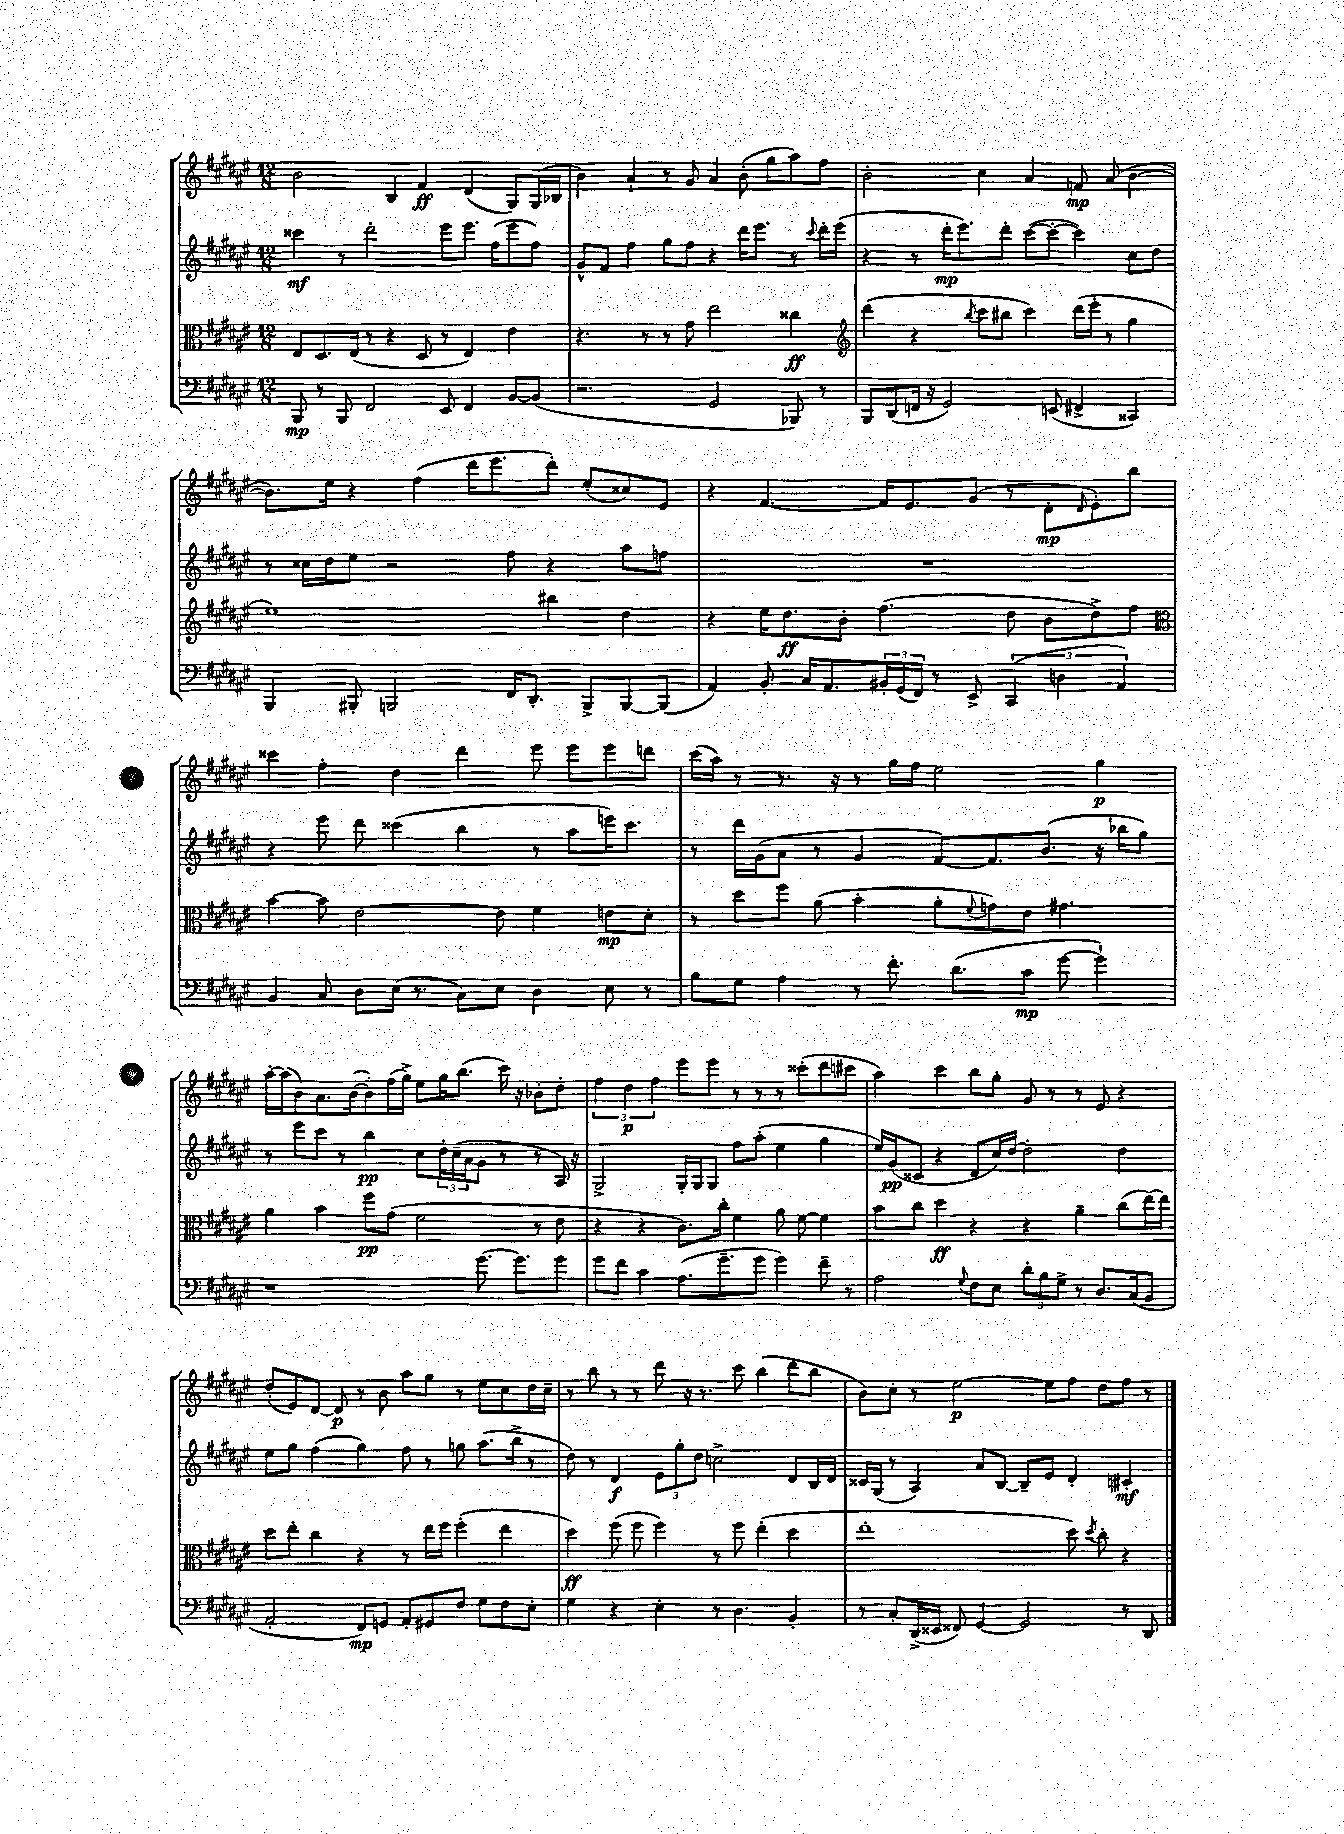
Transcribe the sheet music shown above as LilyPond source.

<<
\new StaffGroup <<
\new Staff = "s0" {
    \clef treble \key fis \major \numericTimeSignature \time 12/8
    b'2 b4 fis'4\ff dis'4( gis8) gis16( bes16 |
    b'4) ais'4-! r8 gis'8 ais'4 b'8-.( gis''8 ais''8) fis''8 |
    b'2-. cis''4 ais'4 f'8\mp ais'8( b'4~ |
    b'8.) eis''16 r4 fis''4( dis'''16 eis'''8. dis'''8-.) eis''8-.( cisis''8) eis'8 |
    r4 fis'4.~ fis'16 eis'8. gis'8( r8 dis'8-.\mp \grace { dis'16 } eis'8-.) b''8 |
    cisis'''4 fis''4-. dis''4 dis'''4 eis'''8 eis'''8 eis'''8 d'''8 |
    cis'''16( ais''16) r8 r8. r16 r8 gis''16 fis''16 eis''2 gis''4\p |
    ais''16~-. ais''16( b'8) ais'8. b'16~( b'8-.) fis''16( gis''16->) eis''8 gis''16 b''8.( cis'''16) r16 bes'8-. dis''8-. |
    \tuplet 3/2 { fis''4 dis''4\p fis''4 } eis'''8 eis'''8 r8 r8 r8 cisis'''8-.( dis'''8 cis'''8 |
    ais''4) cis'''4 b''8 gis''8-. gis'8 r8 r8 eis'8 r4 |
    dis''8-.( eis'8) dis'8~ dis'8\p r8 b'8 ais''8 gis''8 r8 eis''8 cis''8 dis''16 cis''16-- |
    r8 b''8 r8 r8 dis'''8 r16 r8. cis'''8 b''4( dis'''8 b''8 |
    b'8) cis''8-. r8 eis''2~\p eis''8 fis''8 dis''8 fis''8 r8 \bar "|." |
}
\new Staff = "s1" {
    \clef treble \key fis \major \numericTimeSignature \time 12/8
    cisis'''4\mf r8 dis'''2-. eis'''8 eis'''8. fis''16( eis'''8 fis''8) |
    gis'8-^ fis'8 fis''4 gis''8 fis''8 r4 dis'''16 eis'''8. r8 \appoggiatura { cis'''8 } dis'''16-. eis'''16( |
    r4 r8 dis'''16-.\mp eis'''8.) dis'''8-. cis'''8~( cis'''8~-. cis'''4) cis''8 dis''8 |
    r8 cisis''16 dis''16 eis''8 r2 fis''8 r4 ais''8 f''8 |
    R1. |
    r4 eis'''8 dis'''8 cisis'''4( b''4 r8 ais''8 e'''16) cisis'''8. |
    r8 dis'''16 gis'16( ais'8 r8 gis'4 fis'8~) fis'8. b'8.( r16 bes''16 gis''8) |
    r8 eis'''8 cis'''8 r8 b''4\pp cis''8 \tuplet 3/2 { dis''16-. cis''16--( ais'16 } gis'8 r8 r8 ais16) r16 |
    gis2-> gis16-. gis16 gis8 fis''8 ais''8-.( eis''4 gis''4 |
    eis''16) gis'16\pp( cisis'8 r4 dis'8 cis''16) dis''16~ dis''2-. dis''4 |
    eis''8 gis''8 fis''4( gis''4) fis''8 r8 g''8 ais''8.( b''16-> r8 |
    dis''8) r8 dis'4\f \tuplet 3/2 { eis'8 gis''8-. dis''8 } c''2-> dis'8 b16 dis'16 |
    cisis'16 gis16( r8 ais4) ais'8 b8~ b8-- eis'8 dis'4-. cis'4-.\mf \bar "|." |
}
\new Staff = "s2" {
    \clef alto \key fis \major \numericTimeSignature \time 12/8
    eis8 dis8. eis16( r8 r4 dis8 r8 eis4) eis'4 |
    r4. r8 r8 gis'8 eis''2 cisis''4\ff |
    \clef treble dis'''4( r4 \acciaccatura { b''8 } cis'''8 bis''8 cis'''4) dis'''16( eis'''16-. r8 gis''4 |
    eis''1) bis''4 dis''4 |
    r4 eis''16 dis''8.\ff b'8-. fis''4.( dis''8 b'8 dis''8->) fis''8 |
    \clef alto b'4~ b'8 eis'2~ eis'8 fis'4 e'8\mp dis'8-. |
    r8 dis''8 fis''8 ais'8( b'4-. ais'8-. \appoggiatura { fis'8 } g'8) eis'8 gis'4. |
    ais'4 b'4 fis''8\pp gis'8( fis'2 r8 eis'8 |
    r4 r4 cis'8.) cis''16-. fis'4 ais'8 fis'8~ fis'4 |
    b'8 cis''8 dis''4\ff r4 r4 ais'4-- cis''8( eis''16~) eis''16 |
    dis''8 eis''8-. cis''4 r4 r8 eis''16 fis''16 fis''4-.( eis''4 |
    dis''4\ff) fis''8( fis''8 fis''4) r8 fis''8 eis''4-.( dis''4 |
    eis''1-. dis''8) \acciaccatura { dis''8 } cis''8-. r4 \bar "|." |
}
\new Staff = "s3" {
    \clef bass \key fis \major \numericTimeSignature \time 12/8
    b,,8\mp r8 b,,8 fis,2 eis,8 fis,4 b,8~ b,8( |
    r2. gis,2 bes,,8) r8 |
    b,,8 dis,8( f,16 r16 gis,2) e,8( fis,4-> cisis,4) |
    b,,4 bis,,8-. b,,2 fis,16 dis,8.-. b,,8-> b,,8~ b,,8( |
    ais,4) b,8-. cis16 ais,8. \tuplet 3/2 { bis,16-. gis,16( fis,16) } r8 eis,8-> \tuplet 3/2 { cis,4( d4 ais,4) } |
    b,4 cis8 dis8 eis16( r8. cis8) eis8 dis4 eis8 r8 |
    b8 gis8 ais4 r8 fis'8.-. dis'8.( cis'8\mp gis'8~ gis'4-!) |
    r1 gis'8.~ gis'8. gis'8 |
    gis'8 fis'8 cis'4 ais8.( gis'8.-- gis'8 gis'4) fis'8-- r8 |
    ais2 \appoggiatura { gis8 } fis8 eis8 \tuplet 3/2 { dis'8-. b8 gis8-> } r8 dis8. cis16( b,8 |
    ais,2-. fis,8\mp) g,8 ais,8-. gis,8 fis8 gis8 fis8 eis8-. |
    gis4 r4 eis4-. r8 dis4. b,4-. |
    r8 cis8-. dis,16->( eisis,16 fisis,8) gis,4~ gis,2 r8 dis,8 \bar "|." |
}
>>
>>
\layout { \context { \Score \remove "Bar_number_engraver" } }
